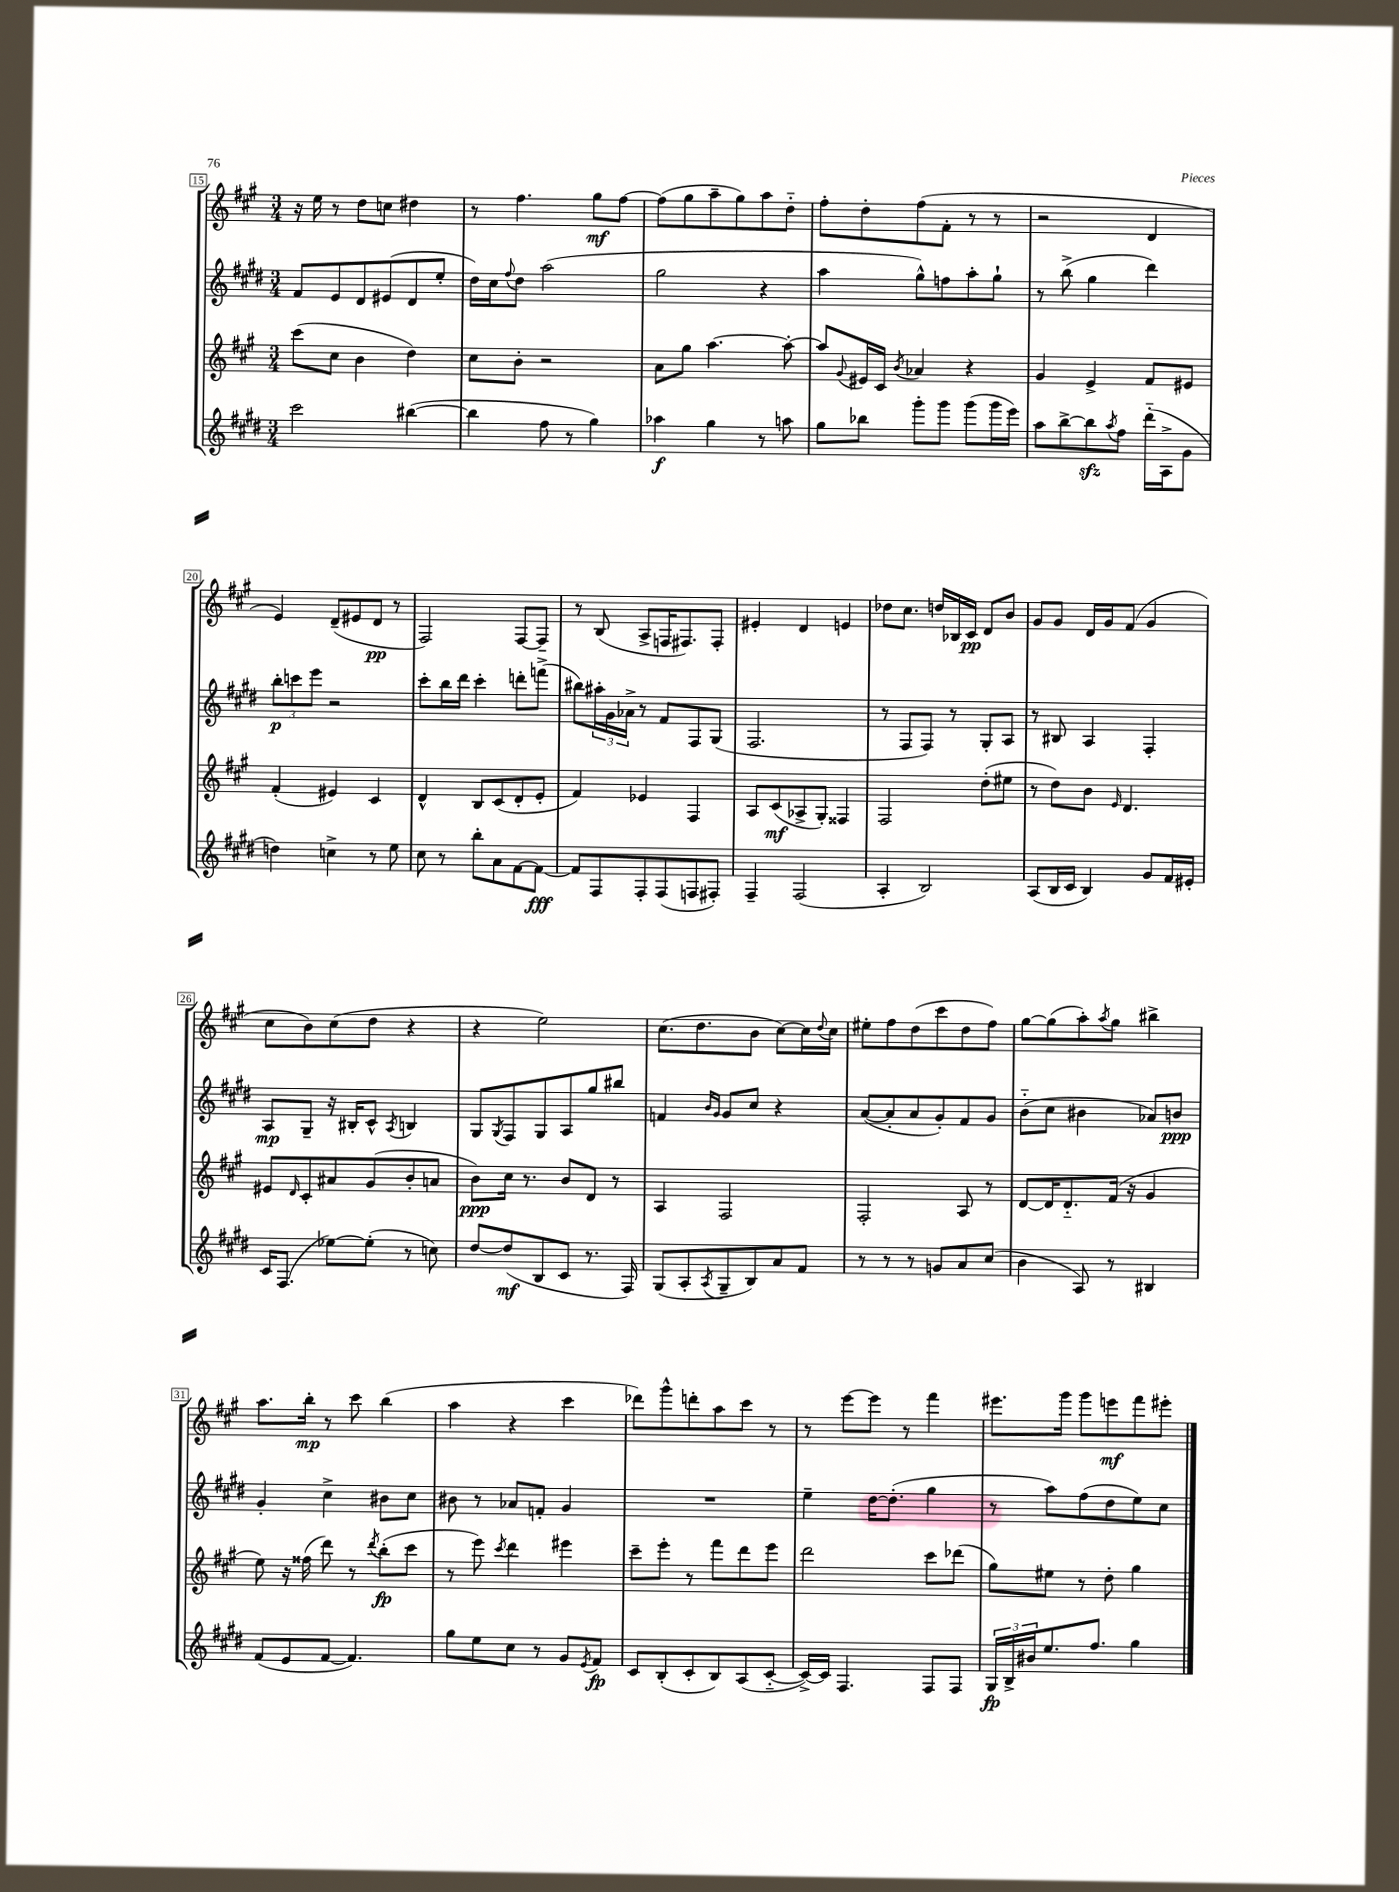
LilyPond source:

<<
\new StaffGroup <<
\new Staff = "s0" {
    \clef treble \key a \major \numericTimeSignature \time 3/4
    r16 e''16 r8 d''8 c''8 dis''4 |
    r8 fis''4. gis''8\mf fis''8~ |
    fis''8( gis''8 a''8-- gis''8) a''8 d''8-_ |
    fis''8-. d''8-. fis''8( fis'8-. r8 r8 |
    r2 d'4 |
    e'4) d'8--( eis'8 d'8\pp r8 |
    fis2) fis8~ fis8-- |
    r8 b8( a8-> f16 fis8.) fis8-. |
    eis'4-. d'4 e'4 |
    des''8 cis''8. d''16 bes16 cis'16\pp d'8 b'8 |
    gis'8 gis'8 d'16 gis'16 fis'8( gis'4 |
    cis''8 b'8) cis''8( d''8 r4 |
    r4 e''2) |
    cis''8.( d''8. b'8 cis''8~) cis''16 \appoggiatura { d''8 } cis''16 |
    eis''8-. fis''8 d''8( cis'''8 d''8 fis''8) |
    gis''8~ gis''8( a''8-.) \acciaccatura { a''8 } gis''8 bis''4-> |
    a''8. b''16-.\mp r8 cis'''8 b''4( |
    a''4 r4 cis'''4 |
    des'''8) gis'''8-^ d'''8-. a''8 cis'''8 r8 |
    r8 e'''8~ e'''8 r8 fis'''4 |
    eis'''8. gis'''16 gis'''8 e'''8\mf fis'''8 eis'''8-. \bar "|." |
}
\new Staff = "s1" {
    \clef treble \key e \major \numericTimeSignature \time 3/4
    fis'8 e'8 dis'8 eis'8( dis'8 e''8-. |
    dis''16) cis''16 \appoggiatura { fis''8 } dis''8 a''2( |
    gis''2 r4 |
    a''4 gis''8-^) f''8 a''8-. gis''8-! |
    r8 b''8->( gis''4 dis'''4) |
    \tuplet 3/2 { b''8-.\p c'''8 e'''8 } r2 |
    cis'''8-. b''16 dis'''16 cis'''4-. d'''8-. f'''8->( |
    bis''8) \tuplet 3/2 { ais''16-. gis'16 aes'16-> } r8 fis'8 fis8 gis8( |
    fis2. |
    r8 fis8 fis8) r8 gis8-. a8 |
    r8 bis8 a4 fis4-. |
    a8\mp gis8-- r16 bis16-. cis'8-^ \acciaccatura { a8 } b4 |
    gis8 \acciaccatura { gis8 } fis8 gis8 a8 gis''8 bis''8 |
    f'4 \grace { b'16 gis'16 } gis'8 cis''8 r4 |
    a'8~( a'8-. a'8 gis'8-.) fis'8 gis'8 |
    b'8-_( cis''8 bis'4 aes'8) b'8\ppp |
    gis'4-. cis''4-> bis'8 cis''8 |
    bis'8 r8 aes'8 f'8-. gis'4 |
    R2. |
    e''4-- dis''16~ dis''8.-.( gis''4 |
    r8 a''8) fis''8( dis''8 e''8) cis''8 \bar "|." |
}
\new Staff = "s2" {
    \clef treble \key a \major \numericTimeSignature \time 3/4
    cis'''8( cis''8 b'4 d''4) |
    cis''8 b'8-. r2 |
    a'8 gis''8 a''4.~ a''8~-. |
    a''8 \appoggiatura { gis'8 } eis'16 cis'16 \acciaccatura { b'8 } aes'4 r4 |
    gis'4 e'4-> fis'8 eis'8 |
    fis'4-.( eis'4) cis'4 |
    d'4-^ b8 cis'8( d'8-. e'8-. |
    fis'4) ees'4 fis4 |
    a8 cis'8\mf( aes8-> gis8-.) fisis4 |
    fis2 d''8-.( eis''8 |
    r8 d''8) b'8 \grace { e'16 } d'4. |
    eis'8 \grace { d'16 } cis'8-. ais'8 gis'8( b'8-. a'8 |
    b'8\ppp) cis''16 r8. b'8 d'8 r8 |
    a4 fis2 |
    fis2-. a8 r8 |
    d'8~ d'16 d'8.-_ fis'16( r16 gis'4 |
    e''8) r16 fisis''16( d'''8) r8 \acciaccatura { d'''8 } b''8-.\fp( cis'''8 |
    r8 e'''8) \acciaccatura { cis'''8 } d'''4 eis'''4 |
    cis'''8-- e'''8-. r8 fis'''8 d'''8 e'''8 |
    d'''2 cis'''8 des'''8( |
    gis''8) eis''8 r8 d''8-. gis''4 \bar "|." |
}
\new Staff = "s3" {
    \clef treble \key e \major \numericTimeSignature \time 3/4
    cis'''2 bis''4~( |
    bis''4 fis''8 r8 gis''4) |
    aes''4\f gis''4 r8 a''8 |
    gis''8 bes''8 gis'''8-. gis'''8 gis'''8( gis'''16 e'''16) |
    a''8 b''8~-> b''8\sfz \acciaccatura { a''8 } fis''8 dis'''16-_( a16-> gis'8 |
    d''4) c''4-> r8 e''8 |
    cis''8 r8 b''8-. a'8 fis'8~ fis'8~\fff |
    fis'8 fis8 fis8-. fis8( f8 fis8-.) |
    fis4-- fis2( |
    a4-. b2) |
    a8( b16 cis'16 b4) gis'8 fis'16 eis'16-. |
    cis'16 fis8.( ees''8~) ees''8-.( r8 c''8) |
    dis''8~ dis''8\mf( b8 cis'8 r8. fis16) |
    gis8( a8-. \acciaccatura { a8 } gis8-- b8) a'8 fis'8 |
    r8 r8 r8 g'8 a'8 cis''8( |
    b'4 a8) r8 bis4 |
    fis'8( e'8 fis'8~ fis'4.) |
    gis''8 e''8 cis''8 r8 gis'8 \acciaccatura { e'8 } fis'8\fp |
    cis'8 b8-.( cis'8-. b8) a8( cis'8~-_ |
    cis'16~->) cis'16 fis4. fis8 fis8 |
    \tuplet 3/2 { gis16\fp b16-> bis'16 } e''8. fis''8. gis''4 \bar "|." |
}
>>
>>
\layout { \context { \Score currentBarNumber = #15 \override BarNumber.stencil = #(make-stencil-boxer 0.1 0.3 ly:text-interface::print) } }
